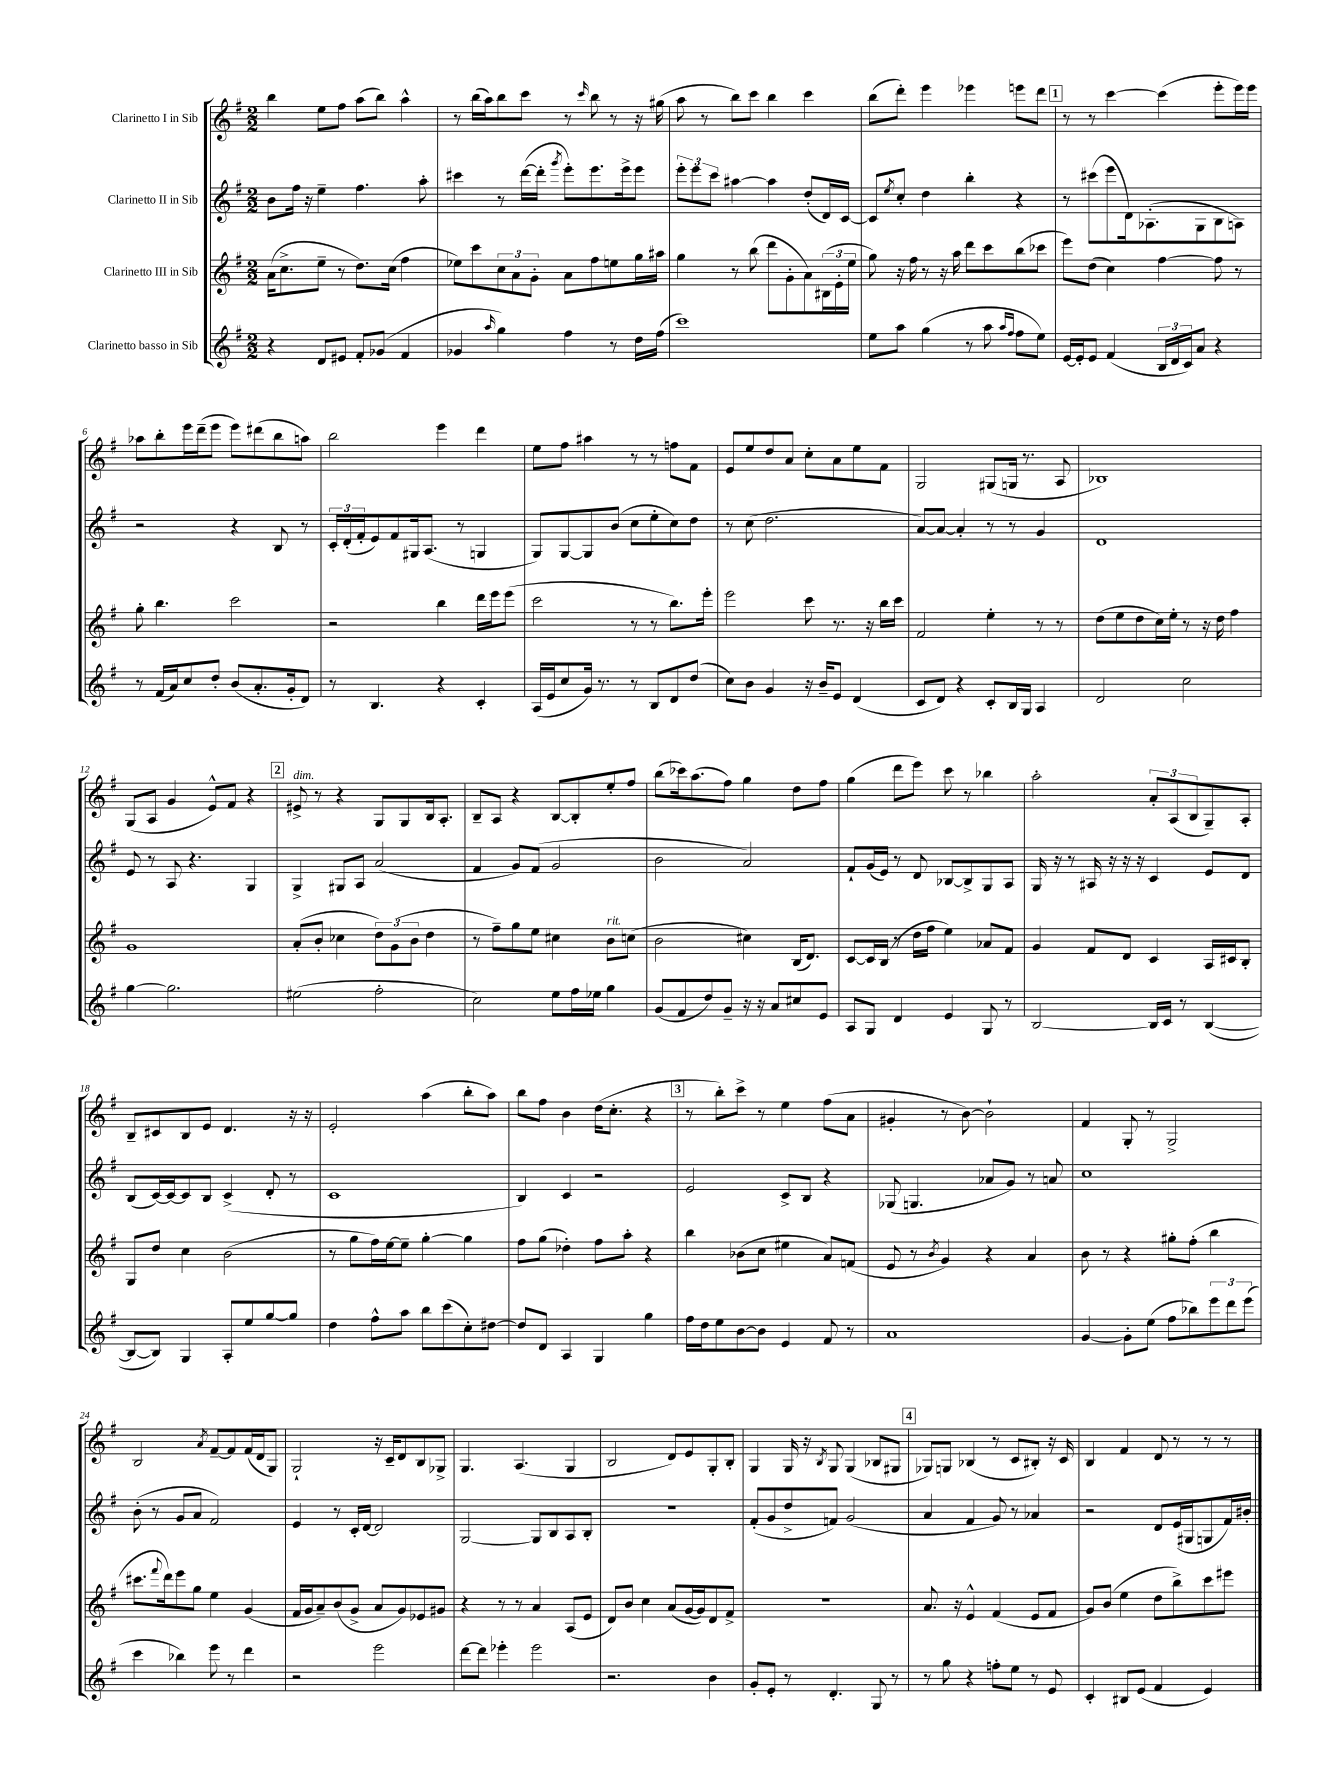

**kern	**kern	**kern	**kern
*staff4	*staff3	*staff2	*staff1
*clefG2	*clefG2	*clefG2	*clefG2
*k[f#]	*k[f#]	*k[f#]	*k[f#]
*M2/2	*M2/2	*M2/2	*M2/2
4r	(16a	8b	4bb
.	8.cc^	.	.
.	.	16ff#	.
.	.	16r	.
8d	8ee~	4ee~	8ee
8e#	8r	.	8ff#
8f#'	8.dd)	4.ff#	(8aa
(8g-	.	.	8bb)
.	(16cc	.	.
4f#	4ff#	.	4aa^^
.	.	8aa'	.
=	=	=	=
4g-	8ee-)	4ccc#	8r
.	8ccc	.	(16bb
.	.	.	16aa)
16qqaa	.	.	.
4gg)	12cc	8r	8bb
.	12a	.	.
.	.	([16ddd	8ccc
.	12g'	.	.
.	.	16ddd']	.
.	.	8qggg	.
4ff#	8a	8eee')	8r
.	.	.	16qqccc
.	8ff#	8.eee	8bb
8r	8ee	.	8r
.	.	16eee^	.
16dd	16gg	8eee	16r
(16ff#	16aa#	.	(16gg#
=	=	=	=
1ccc)	4gg	12eee'	8aa
.	.	12eee	.
.	.	.	8r
.	.	12ccc	.
.	8r	[4aa#	8bb)
.	(8bb	.	8ccc
.	8ddd	4aa#]	4bb
.	8g'	.	.
.	8a)	(8dd'	4ccc
.	(24B#	16d)	.
.	24e'	.	.
.	.	[16c	.
.	24ee	.	.
=	=	=	=
8ee	8gg)	8c]	(8bb
.	.	8qee	.
8aa	16r	8cc'	8ddd')
.	16ff#	.	.
(4gg	8r	4dd	4eee
.	16r	.	.
.	16aa	.	.
8r	8ddd	4bb'	4eee-
8aa	8ccc	.	.
16qqaa	.	.	.
16qqff#	.	.	.
8ff#	(8bb	4r	8eee
8ee)	8ccc-	.	8ddd
=	=	=	=
[16e	8eee)	8r	8r
16e']	.	.	.
8e	(8dd	(8ccc#	8r
(4f#	4cc)	8eee	[4ccc
.	.	16d)	.
.	.	(8.A-'	.
24B	[4ff#	.	(4ccc]
24d	.	.	.
24c)	.	.	.
8a	.	8G	.
4r	8ff#]	8B	8eee'
.	8r	8A)	16eee)
.	.	.	16eee
=	=	=	=
8r	8gg'	2r	8aa-
(16f#	4.bb	.	8bb'
16a)	.	.	.
8cc	.	.	16eee
.	.	.	(16ddd~
8dd'	.	.	8eee
(8b	2ccc	4r	8eee)
8.a'	.	.	(8ddd#
.	.	8B	8bb
16g'	.	.	.
8d)	.	8r	8aa)
=	=	=	=
8r	2r	24c'	2bb
.	.	(24d'	.
.	.	24f#'	.
4.B	.	8e)	.
.	.	8f#	.
.	.	16G#	.
.	.	(8.A	.
4r	4bb	.	4eee
.	.	8r	.
4c'	16ddd	4G	4ddd
.	16eee	.	.
.	(8eee	.	.
=	=	=	=
(16A	2ccc	8G)	8ee
16e	.	.	.
8cc	.	[8G	8ff#
16g)	.	8G]	4aa#
8.r	.	.	.
.	.	(8b	.
8r	8r	8cc	8r
8B	8r	8ee'	8r
8d	8.bb)	8cc)	8ff
(8dd	.	8dd	8f#
.	16eee'	.	.
=	=	=	=
8cc)	2eee	8r	8e
8b	.	(8cc	8ee
4g	.	2.dd	8dd
.	.	.	8a
16r	8ccc	.	8cc'
16b~	.	.	.
8e	8.r	.	8a
(4d	.	.	8ee
.	16r	.	.
.	16bb	.	8f#
.	16ccc	.	.
=	=	=	=
8c	2f#	[8a)	2G
8d)	.	8a_	.
4r	.	4a']	.
8c'	4ee'	8r	(8G#
16B	.	8r	16G
16G	.	.	8.r
4A	8r	4g	.
.	8r	.	8A
=	=	=	=
2d	(8dd	1d	1B-)
.	8ee	.	.
.	8dd	.	.
.	16cc)	.	.
.	16ee'	.	.
2cc	8r	.	.
.	16r	.	.
.	16dd	.	.
.	4ff#	.	.
=	=	=	=
[4gg	1g	8e	(8G
.	.	8r	8A
2.gg]	.	8A	4g
.	.	4.r	.
.	.	.	8e^^)
.	.	.	8f#
.	.	4G	4r
=	=	=	=
(2ee#	(8a'	4G^	8e#^
.	8b'	.	8r
.	4cc-	8G#	4r
.	.	8A	.
2ff#'	12dd)	(2a	8G
.	(12g	.	.
.	.	.	8G
.	12b	.	.
.	4dd	.	16B
.	.	.	8.A'
=	=	=	=
2cc)	8r	4f#	8B~
.	8ff#~)	.	8A
.	8gg	8g)	4r
.	8ee	(8f#	.
8ee	4cc#	2g	[8B
16ff#	.	.	8B']
16ee-	.	.	.
4gg	8b	.	8ee'
.	(8cc	.	8ff#
=	=	=	=
(8g	2b	2b	(8bb
8f#	.	.	16ccc-)
.	.	.	(8.aa
8dd)	.	.	.
8g~	.	.	8ff#)
16r	4cc#)	2a)	4gg
16r	.	.	.
8a	.	.	.
8cc#	(16B	.	8dd
.	8.d)	.	.
8e	.	.	8ff#
=	=	=	=
8A	[8c	8f#`	(4gg
8G	16c]	(16g	.
.	(16B	16e)	.
4d	8r	8r	8ddd
.	16dd	8d	8eee)
.	16ff#	.	.
4e	4ee)	[8B-	8ccc
.	.	8B-^]	8r
8G	8a-	8G	4bb-
8r	8f#	8A	.
=	=	=	=
[2B	4g	16G	2aa'
.	.	16r	.
.	.	8r	.
.	8f#	16A#	.
.	.	16r	.
.	8d	16r	.
.	.	16r	.
16B]	4c	4c	12a'
16c	.	.	.
.	.	.	(12A
8r	.	.	.
.	.	.	12B
([4B	16A	8e	8G~)
.	16c#	.	.
.	8B'	8d	8A'
=	=	=	=
8B_	8G	(8B	8B~
8B])	8dd	[16c)	8c#
.	.	16c_	.
4G	4cc	8c]	8B
.	.	8B	8e
8A'	(2b	(4c^	4.d
8ee	.	.	.
[8gg	.	8d'	.
8gg]	.	8r	16r
.	.	.	16r
=	=	=	=
4dd	8r	1c	2e'
.	8gg	.	.
8ff#^^	16ff#)	.	.
.	[16ee	.	.
8aa	8ee~]	.	.
8bb	[4gg'	.	(4aa
(8ccc	.	.	.
8cc')	4gg]	.	8bb'
[8dd#	.	.	8aa)
=	=	=	=
8dd#]	8ff#	4B)	8bb
8d	(8gg	.	8ff#
4A	4dd-')	4c	4b
4G	8ff#	2r	(16dd
.	.	.	8.cc'
.	8aa'	.	.
4gg	4r	.	4r
=	=	=	=
16ff#	4bb	2e	8r
16dd	.	.	.
8ee	.	.	8bb')
[8b	(8b-	.	8ccc^
8b]	8cc	.	8r
4e	4ee#	8c^	4ee
.	.	8B	.
8f#	8a)	4r	(8ff#
8r	(8f	.	8a
=	=	=	=
1a	8e	(8G-	4g#'
.	8r	4.G	.
.	8qb	.	.
.	4g)	.	8r
.	.	.	[8b)
.	4r	8a-	2b`]
.	.	8g)	.
.	4a	8r	.
.	.	8a	.
=	=	=	=
[4g	8b	1cc	4f#
.	8r	.	.
8g']	4r	.	8G'
(8ee	.	.	8r
8ff#	8gg#'	.	2G^
8bb-)	(8ff#'	.	.
12eee	4bb	.	.
12ddd	.	.	.
(12eee	.	.	.
=	=	=	=
4ccc	8.ccc#	(8b'	2B
.	.	8r	.
.	8qqfff#	.	.
.	16ddd)	.	.
4bb-)	8eee	8g	.
.	8gg	8a	.
.	.	.	8qa
8eee	4ee	2f#)	[8f#~
8r	.	.	8f#]
4ddd	(4g	.	(16f#
.	.	.	16d
.	.	.	8G)
=	=	=	=
2r	16f#	4e	2G`
.	16g	.	.
.	8a~)	.	.
.	(8b	8r	.
.	8g^	16c'	.
.	.	[16d	.
2eee	8a	2d]	16r
.	.	.	16c~
.	8g)	.	8d
.	8e-	.	8B
.	8g#	.	8G-^
=	=	=	=
[8ddd	4r	[2G	4.G
8ddd]	.	.	.
4eee-'	8r	.	.
.	8r	.	(4.A
2eee-	4a	8G]	.
.	.	8B	.
.	(8A	8A	4G
.	8e	8B'	.
=	=	=	=
2.r	8d)	1r	2B
.	8b	.	.
.	4cc	.	.
.	(8a	.	8d)
.	[16g	.	8e
.	16g])	.	.
4b	8d	.	8G'
.	8f#^	.	8B'
=	=	=	=
8g'	1r	(8f#'	4G
8e'	.	8g	.
8r	.	8dd^	16G
.	.	.	16r
.	.	.	8qB
4.d'	.	8f)	8G
.	.	(2g	(4G
8G	.	.	8B-
8r	.	.	8G#
=	=	=	=
8r	8.a	4a	8G-)
8gg	.	.	8G
.	16r	.	.
4r	4e^^	4f#	(4B-
8ff'	(4f#	8g)	8r
8ee	.	8r	8c
8r	8e	4a-	8B#')
8e	8f#	.	16r
.	.	.	16c
=	=	=	=
4c'	8g)	2r	4B
.	(8b	.	.
8B#	4ee	.	4f#
(8e	.	.	.
4f#	8dd	8d	8d
.	8bb^)	(16e	8r
.	.	16G#	.
4e)	8ccc	8G	8r
.	8eee#	16f#)	8r
.	.	16b#'	.
==	==	==	==
*-	*-	*-	*-
